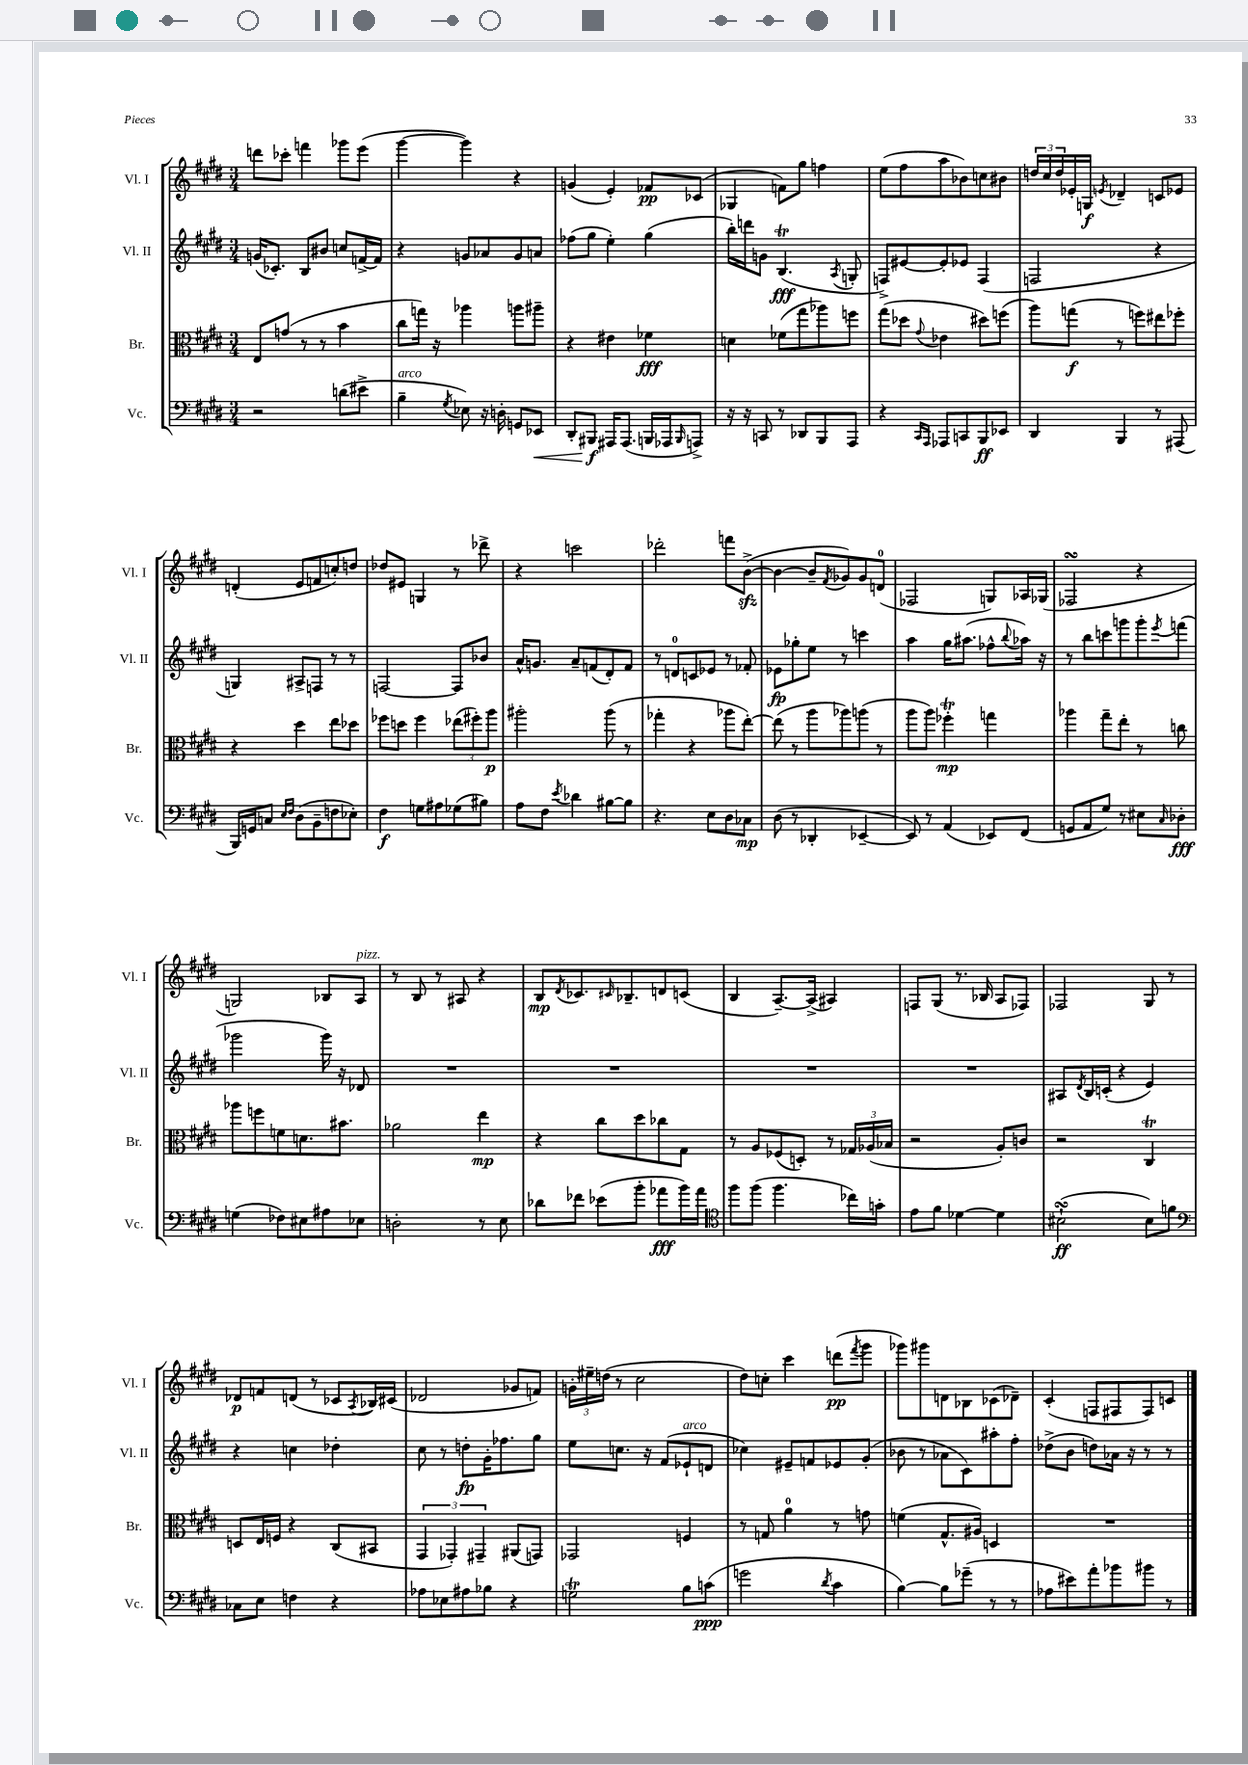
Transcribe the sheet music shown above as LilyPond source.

<<
\new StaffGroup <<
\new Staff = "s0" \with { instrumentName = "Vl. I" shortInstrumentName = "Vl. I" } {
    \clef treble \key e \major \numericTimeSignature \time 3/4
    d'''8 ces'''8-. f'''4 ges'''8 e'''8( |
    gis'''4~ gis'''4) r4 |
    g'4( e'4-.) fes'8\pp ces'8( |
    ges4 f'8) gis''8 f''4 |
    e''8( fis''8 a''8 bes'8) c''8 bis'8 |
    \tuplet 3/2 { d''16 cis''16 d''16 } ees'16-. g16\f \acciaccatura { e'8 } des'4-- c'8 ees'8 |
    d'4-.( e'8 f'8 c''8-.) d''8 |
    des''8 eis'8 g4 r8 des'''8-> |
    r4 c'''2 |
    des'''2-. f'''8 b'8~->\sfz( |
    b'4~ b'8-- \acciaccatura { fis'8 } ges'8) ges'8 d'8-0( |
    fes2 g8) aes16 ges16( |
    fes2\turn r4 |
    g2) bes8 a8^\markup { \italic "pizz." } |
    r8 b8 r8 ais8 r4 |
    b8\mp \acciaccatura { dis'8 } ces'8. \grace { cis'16 } bes8.-- d'8 c'8( |
    b4 a8.~--) a16->( ais4) |
    f8 gis8( r8. bes16 a8 fes8) |
    fes2 gis8 r8 |
    des'8\p f'8 d'8( r8 ces'8 \acciaccatura { a8 } bes16) cis'16( |
    des'2 ges'8 f'8) |
    \tuplet 3/2 { g'16-. eis''16-- d''16( } r8 cis''2 |
    dis''8) c''8-. cis'''4 d'''8\pp( \acciaccatura { fis'''8 } gis'''8 |
    ges'''8) gis'''8 d'8 bes8 ces'8( des'8--) |
    cis'4-.( f8 fis8 fis8) c'8 \bar "|." |
}
\new Staff = "s1" \with { instrumentName = "Vl. II" shortInstrumentName = "Vl. II" } {
    \clef treble \key e \major \numericTimeSignature \time 3/4
    g'16( ces'8.-.) b8 bis'8 c''8 f'16~-> f'16 |
    r4 g'8 aes'8 g'8 a'8 |
    fes''8( gis''8 e''4-.) gis''4( |
    b''16-.) d'''16 g'8 b4.\trill\fff( \acciaccatura { a8 } g8-. |
    f8->) eis'8~ eis'8-. ees'8 f4( |
    f2 r4 |
    g4) ais8-> f8 r8 r8 |
    f2~ f8 bes'8 |
    a'16-^ g'8. a'8-- f'8( dis'8-.) f'8 |
    r8 d'8-0 c'8 ees'8 r8 fes'8-. |
    ees'8\fp ges''8-. e''8 r8 c'''4 |
    a''4 gis''16 ais''8.( fes''8-^ \appoggiatura { b''8 } aes''16) r16 |
    r8 b''8 c'''8 g'''8 g'''8-. \acciaccatura { e'''8 } f'''8( |
    ges'''2 ges'''16) r16 des'8 |
    R2. |
    R2. |
    R2. |
    R2. |
    ais8 \acciaccatura { dis'8 } b16 c'16-.( r4 e'4) |
    r4 c''4 des''4-. |
    cis''8 r8 d''8-.\fp gis'16-. fes''8. gis''8 |
    e''8 c''8. r16 fis'8( ees'8-!^\markup { \italic "arco" } d'8 |
    ces''4) eis'8-- f'8 ees'8 gis'8-.( |
    bes'8 r8 aes'8 cis'8) ais''8-. fis''8-. |
    des''8->( b'8 d''8) aes'16 r16 r8 r8 \bar "|." |
}
\new Staff = "s2" \with { instrumentName = "Br." shortInstrumentName = "Br." } {
    \clef alto \key e \major \numericTimeSignature \time 3/4
    e8 g'8( r8 r8 b'4 |
    cis''8 g''16) r16 aes''4 a''8 ais''8-- |
    r4 eis'4 fes'4\fff |
    d'4 fes'8( gis''8 aes''8) f''8 |
    gis''8( des''8 \appoggiatura { gis'8 } ees'4 dis''8) f''8( |
    a''8) g''8\f( r8 f''8) eis''8 fes''8-. |
    r4 dis''4 e''8 des''8 |
    fes''8 d''8 fes''4 \tuplet 3/2 { ees''8( fis''8-.) a''8\p } |
    ais''2-. ais''8( r8 |
    ges''4-. r4 aes''8 e''8~-.) |
    e''8( r8 a''8 aes''8) a''8( r8 |
    a''8 a''8) fes''4-.\trill\mp g''4 |
    aes''4 gis''8-- e''8-. r8 c''8 |
    aes''8 f''8 f'8 d'8. bis'8. |
    aes'2 e''4\mp |
    r4 cis''8 dis''8 ces''8 gis8 |
    r8 a8 fes8( d8-.) r8 \tuplet 3/2 { ges16 aes16( bes16 } |
    r2 a8-.) c'8 |
    r2 cis4\trill |
    d8 e16 f16 r4 cis8( bis,8 |
    \tuplet 3/2 { gis,4 ges,4-.) gis,4-- } ais,8( g,8) |
    ges,2 f4 |
    r8 g8 a'4-0 r8 g'8 |
    f'4( gis8.-^ ais16) d4 |
    R2. \bar "|." |
}
\new Staff = "s3" \with { instrumentName = "Vc." shortInstrumentName = "Vc." } {
    \clef bass \key e \major \numericTimeSignature \time 3/4
    r2 d'8( eis'8-> |
    b4--^\markup { \italic "arco" } \acciaccatura { gis8 } ees8) r16 d16-. g,8 ees,8\< |
    dis,8-. bis,,8\f\! ais,,16 ais,,8.( b,,16 aes,,16 \grace { b,,16 } a,,8->) |
    r16 r16 c,8 r8 des,8 b,,8 a,,8 |
    r4 \grace { cis,16 a,,16 } aes,,8 c,8 b,,8\ff ees,8 |
    dis,4 b,,4 r8 ais,,8( |
    b,,16) g,16 c8 \grace { e16 fis16 } dis8( b,8-- f8 ees8-.) |
    fis4\f g8 ais8 ges8( bis8) |
    a8 fis8 \acciaccatura { e'8 } des'4 bis8~ bis8 |
    r4. e8 dis8 ces8\mp |
    dis8( r8 des,4-. ees,4~-- |
    ees,8) r8 a,4( ees,8) fis,8( |
    g,8 a,8 gis8) r8 eis8 \grace { cis16 } des8-.\fff |
    g4( fes8) eis8 ais8 ees8 |
    d2-. r8 e8 |
    des'8 fes'8 ees'8( b'8-. aes'8\fff b'16) aes'16 |
    \clef tenor fis''8 fis''8( fis''4. ces''16) g'16-. |
    e'8 fis'8 des'4~ des'4 |
    bis2-!\turn\ff( bis8) f'8 |
    \clef bass ces8 e8 f4 r4 |
    aes8 ees8 ais8 bes8 r4 |
    g2\trill b8 c'8\ppp( |
    g'2 \acciaccatura { dis'8 } cis'4 |
    b4~) b8 ges'8--( r8 r8 |
    aes8 eis'8) a'8-. bes'8 bis'8 r8 \bar "|." |
}
>>
>>
\layout { \context { \Score \remove "Bar_number_engraver" } }
